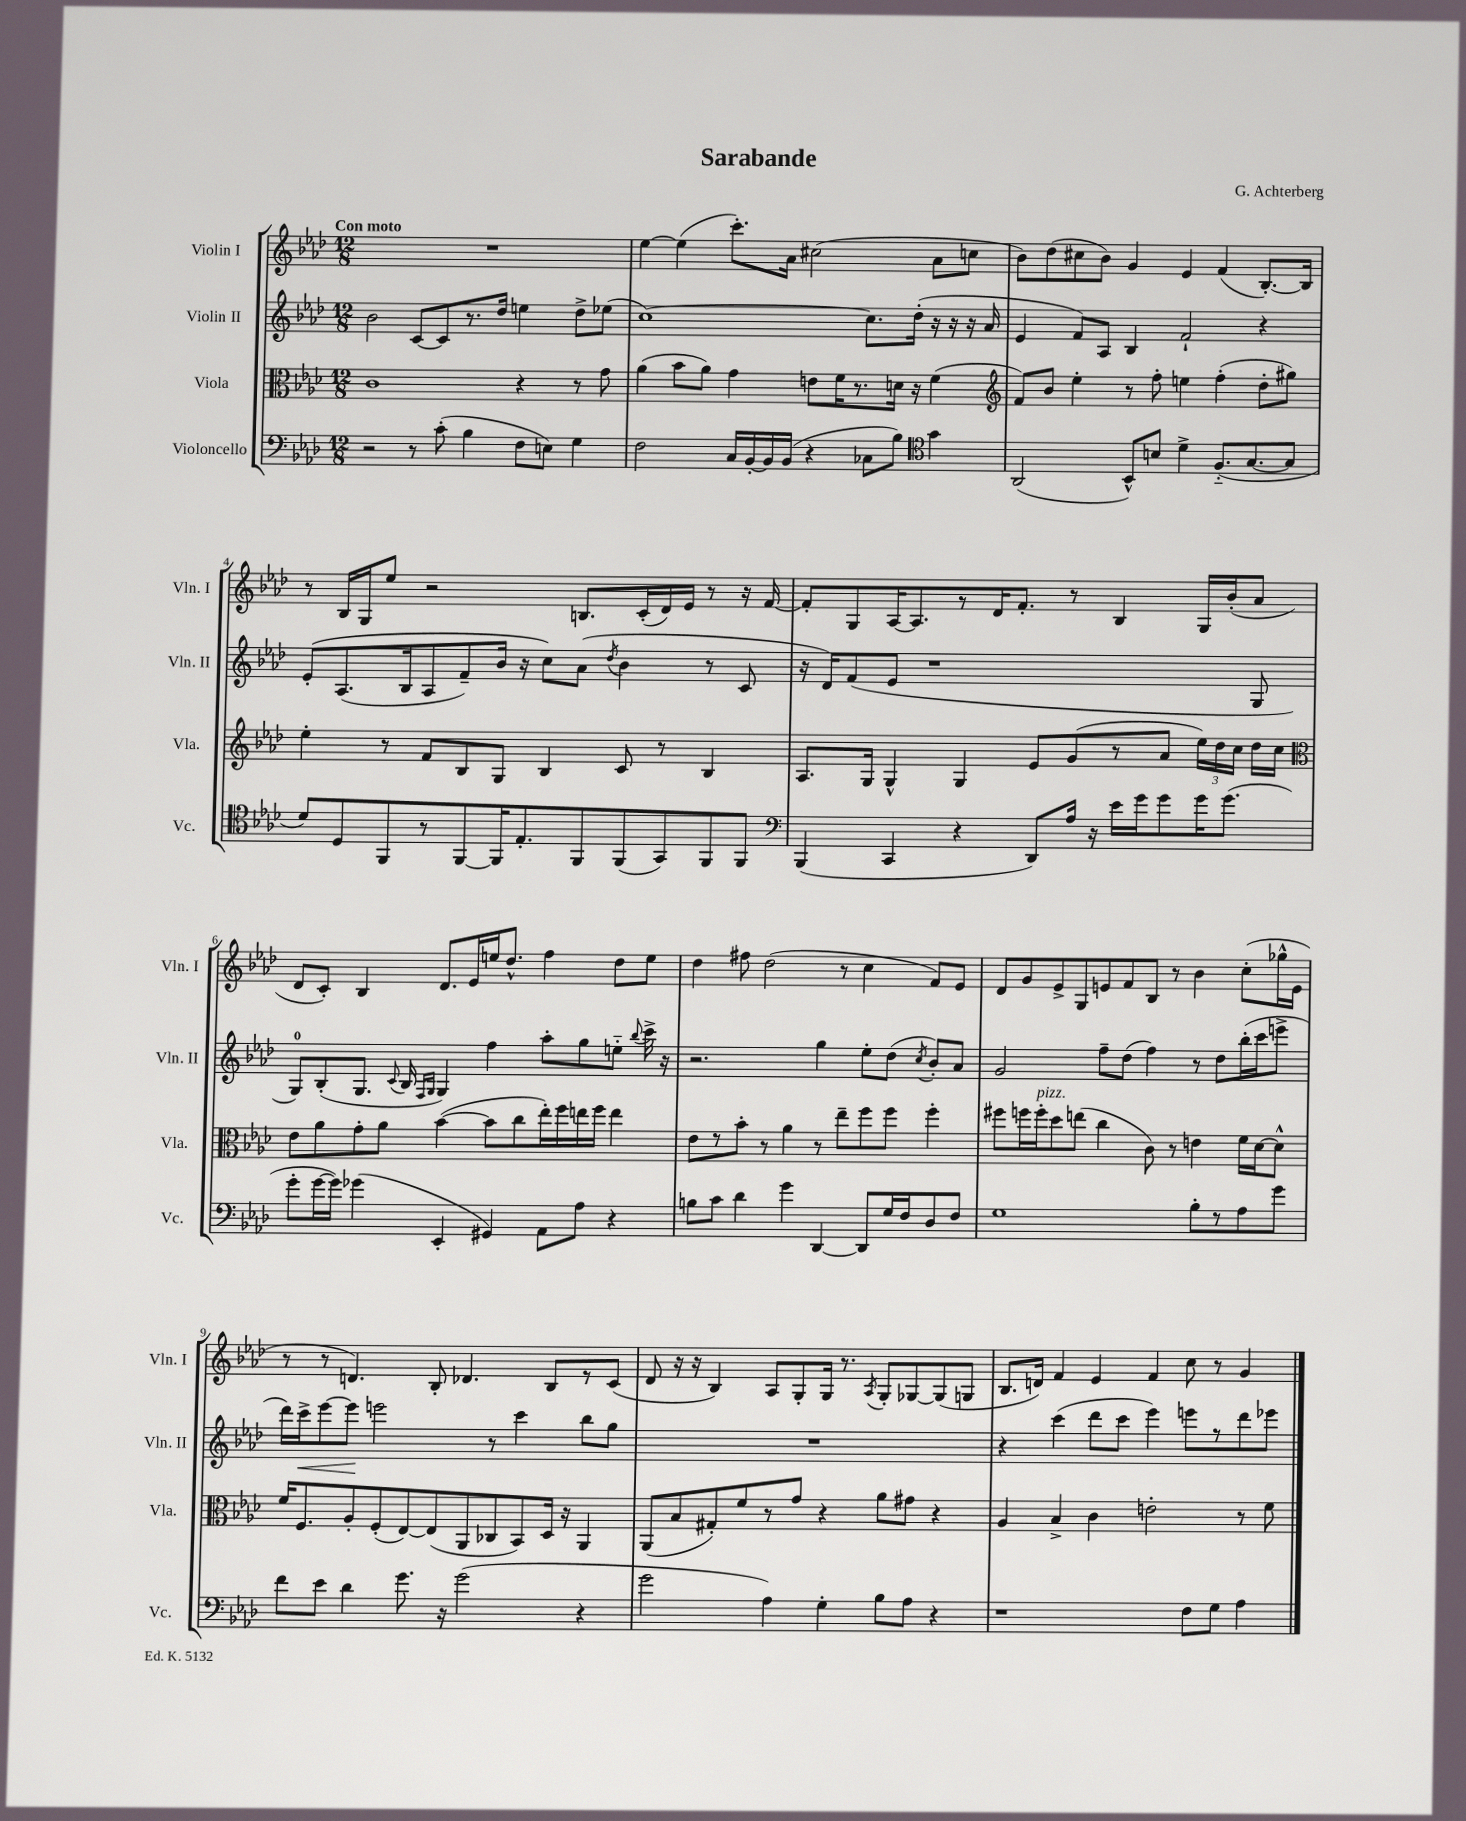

**kern	**kern	**kern	**kern
*staff4	*staff3	*staff2	*staff1
*clefF4	*clefC3	*clefG2	*clefG2
*k[b-e-a-d-]	*k[b-e-a-d-]	*k[b-e-a-d-]	*k[b-e-a-d-]
*M12/8	*M12/8	*M12/8	*M12/8
2r	1c	2b-	1.r
8r	.	[8c	.
(8c'	.	8c]	.
4B-	.	8.r	.
.	.	16dd-	.
8F	4r	4ee	.
8E)	.	.	.
4G	8r	8dd-^	.
.	8g	(8ee-	.
=	=	=	=
2F	(4a-	[1cc)	[4ee-
.	8b-	.	(4ee-]
.	8a-)	.	.
16C	4g	.	8.ccc')
[16BB-'	.	.	.
16BB-]	.	.	.
(16BB-	.	.	16a-
4r	8e	.	(2cc#
.	16f	.	.
.	8.r	.	.
8C-	.	8.cc]	.
8B-)	16d	.	.
.	16r	(16dd-'	.
*clefC4	*	*	*
4g	(4f	16r	8a-
.	.	16r	.
.	.	16r	8cc
.	.	16a-	.
=	=	=	=
*	*clefG2	*	*
(2AA-	8f)	4e-	8b-)
.	8b-	.	(8dd-
.	4ee-'	8f)	8cc#
.	.	8A-	8b-)
8BB-^^)	8r	4B-	4g
8B	8ff'	.	.
4d-^	4ee	2f`	4e-
(8.F'~	(4ff'	.	(4f
[8.G	.	.	.
.	8dd-'	4r	[8.B-')
8G]	8gg#)	.	.
.	.	.	16B-]
=	=	=	=
8d-)	4ee-'	&(8e-'	8r
8D-	.	(8.A-	16B-
.	.	.	16G
8FF	8r	.	8ee-
.	.	16B-	.
8r	8f	8A-	2r
[8FF	8B-	8f~)	.
16FF]	8G	16b-	.
8.E-'	.	16r	.
.	4B-	8cc&)	.
8FF	.	(8a-	8.B
.	.	8qdd-	.
(8FF	8c	4b-	.
.	.	.	(16c'
8GG)	8r	.	16d-)
.	.	.	16e-
8FF	4B-	8r	8r
8FF	.	8c	16r
.	.	.	[16f
=	=	=	=
*clefF4	*	*	*
(4BBB-	8.A-	16r	8f']
.	.	16d-)	.
.	.	(8f	8G
.	16G	.	.
4CC	4G^^	8e-	[16A-
.	.	.	8.A-]
.	.	1r	.
4r	4G	.	8r
.	.	.	16d-
.	.	.	8.f'
8DD-)	8e-	.	.
16A-	(8g	.	8r
16r	.	.	.
16e-	8r	.	4B-
16g	.	.	.
8g	8a-	.	.
16g	24ee-)	.	16G
.	24dd-	.	.
(8.g	.	.	(16b-'
.	24cc	.	.
.	16dd-	8G	8a-
.	16cc	.	.
=	=	=	=
*	*clefC3	*	*
8g'	8e-	8G)	8d-
[16g	8a-	(8B-'	8c')
16g])	.	.	.
(4g-	8g'	8.G	4B-
.	8a-	.	.
.	.	8qqc	.
.	.	16B-	.
.	.	16qqF	.
.	.	16qqG	.
4EE-'	([4b-	4G)	8.d-
.	.	.	16e-
4GG#)	8b-]	4ff	16ee
.	.	.	8.dd-^^
.	8cc	.	.
8AA-	16ee-')	8aa-'	4ff
.	16ff	.	.
8A-	16ee	8gg	.
.	16ff	.	.
4r	4ee	8ee'~	8dd-
.	.	8qqbb-	.
.	.	16ccc^	8ee
.	.	16r	.
=	=	=	=
8B	8e-	2.r	4dd-
8c	8r	.	.
4d-	8b-'	.	8ff#
.	8r	.	(2dd-
4g	4a-	.	.
[4DD-	8r	4gg	.
.	8ee-~	.	8r
8DD-]	8ff	8ee-'	4cc
16G	8ff	(8dd-	.
16F	.	.	.
.	.	8qcc	.
8D-	4ff'	8b-')	8f)
8F	.	8a-	8e-
=	=	=	=
1G	8ff#	2g	8d-
.	16ff	.	8g
.	16ff'	.	.
.	8dd-	.	8e-^
.	(8ee	.	8G
.	4cc	8ff~	8e
.	.	(8dd-	8f
.	8c)	4ff)	8B-
.	8r	.	8r
8B-'	4e	8r	4b-
8r	.	8dd-	.
8A-	16f	(16bb-'	(8cc'
.	[16d-	16ccc	.
8g	8d-^^]	8eee^	16gg-^^
.	.	.	16e
=	=	=	=
8f	16f	16ddd-)	8r
.	8.F	16ccc^	.
8e-	.	[8eee-	8r
4d-	8A-'	8eee-]	4.d)
.	(8F'	2eee	.
8.g	[8E-)	.	.
.	(8E-]	.	8B-'
16r	.	.	.
(2g	8AA-	.	4.d-
.	8C-	8r	.
.	8BB-)	4ccc	.
.	16D-	.	8B-
.	16r	.	.
4r	4AA-	8bb-	8r
.	.	8gg	(8c
=	=	=	=
2g	(8AA-	1.r	8d-
.	8B-	.	16r
.	.	.	16r
.	8G#')	.	4B-)
.	8f	.	.
4A-)	8r	.	8A-
.	8g	.	8G'
4G'	4r	.	16G
.	.	.	8.r
.	.	.	8qA-
8B-	8a-	.	8G'
8A-	8g#	.	[8G-
4r	4r	.	(8G-]
.	.	.	8G
=	=	=	=
1r	4A-	4r	8.B-
.	.	.	16d)
.	4B-^	(4ccc	4f
.	4c	8ddd-	4e-
.	.	8ccc	.
.	2e'	4eee-)	4f
8F	.	8eee	8cc
8G	.	8r	8r
4A-	8r	8ddd-	4g
.	8f	8eee-	.
==	==	==	==
*-	*-	*-	*-
